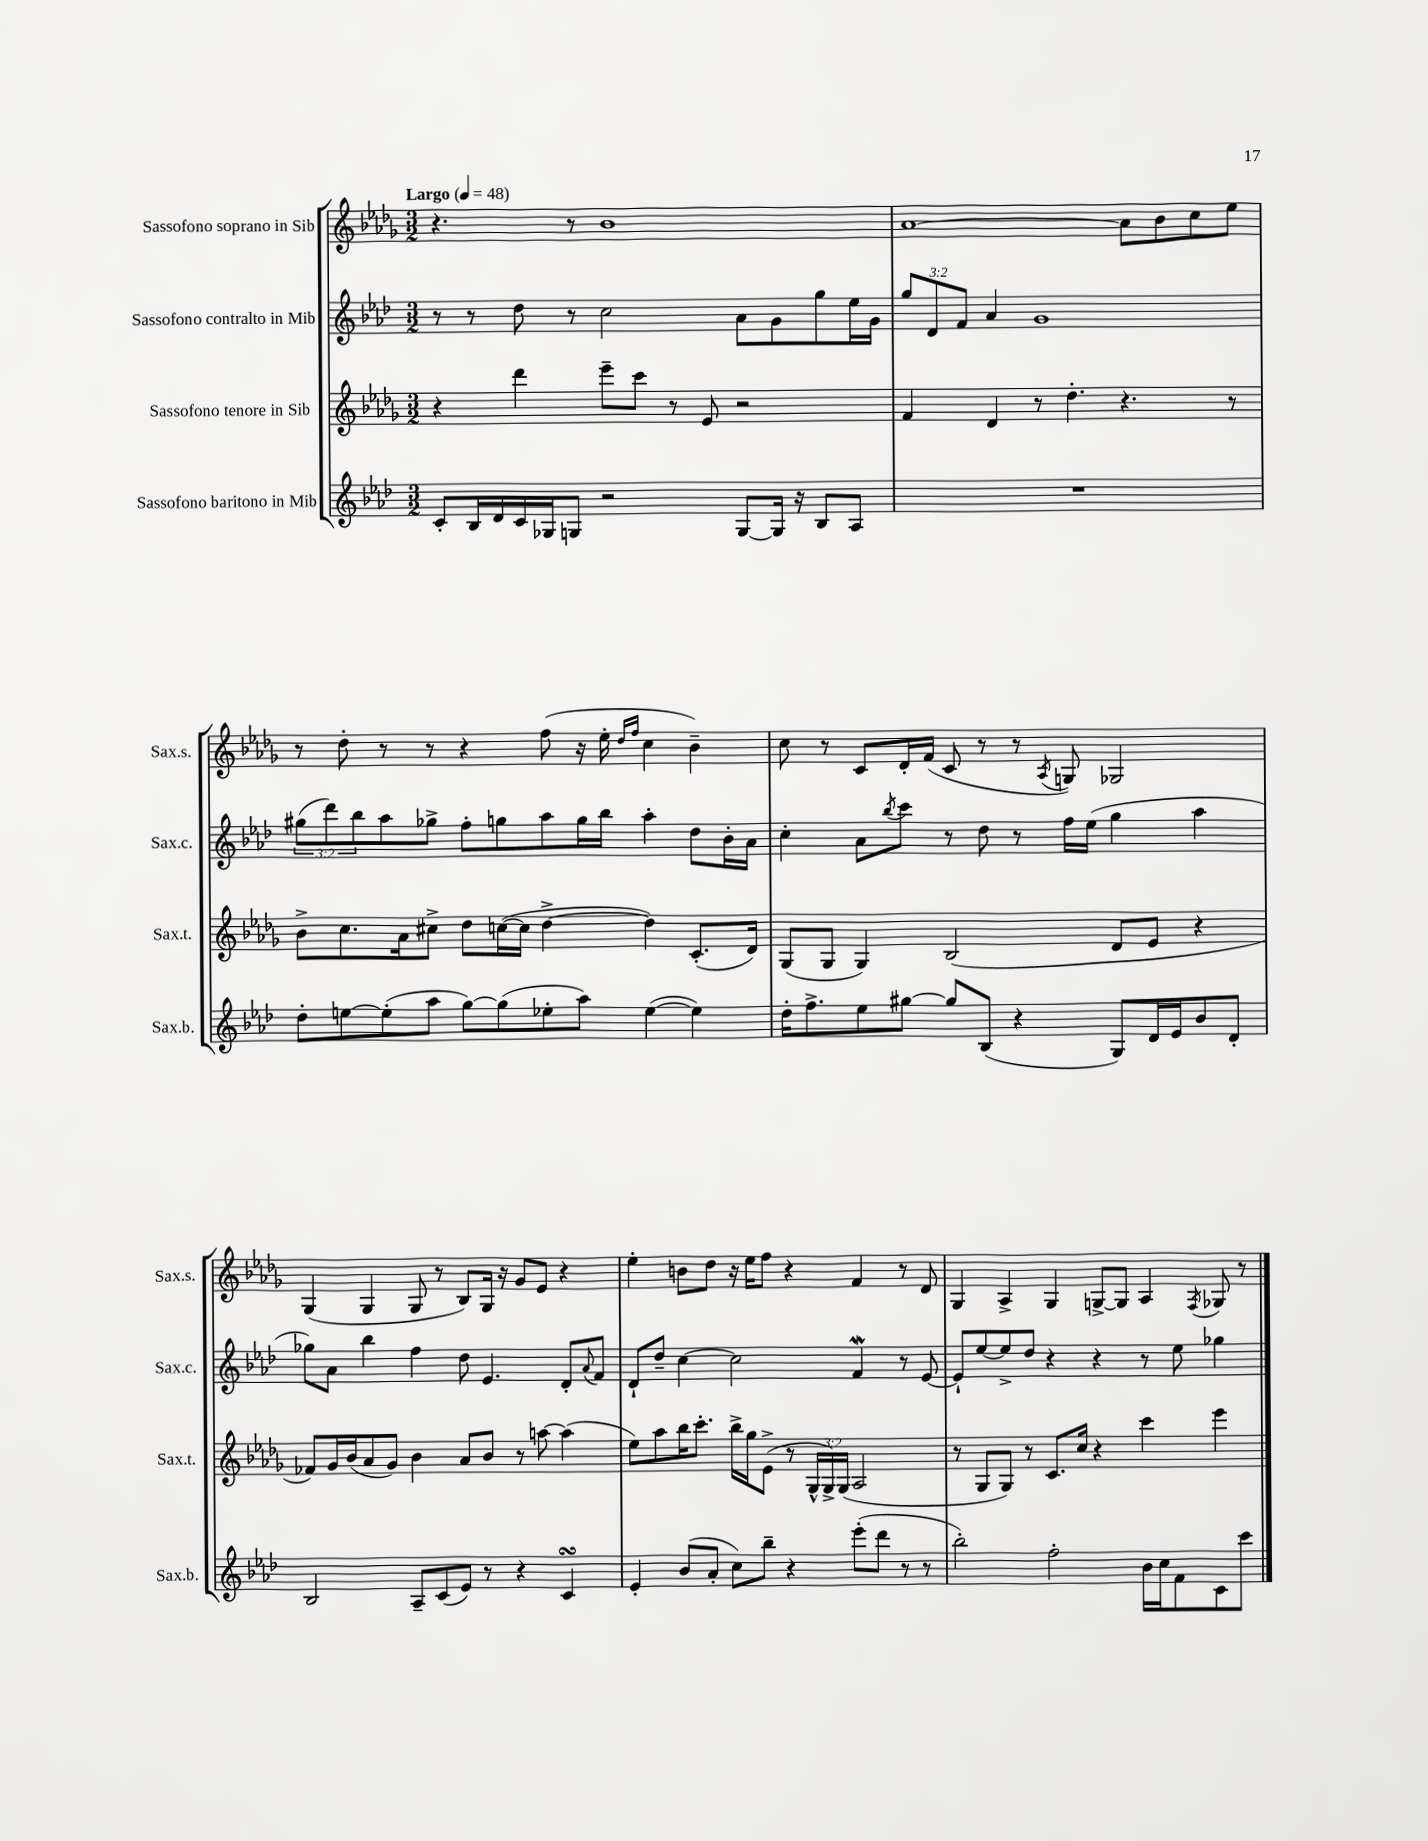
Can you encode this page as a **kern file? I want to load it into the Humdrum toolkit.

**kern	**kern	**kern	**kern
*part4	*part3	*part2	*part1
*staff4	*staff3	*staff2	*staff1
*I"Sassofono baritono in Mib	*I"Sassofono tenore in Sib	*I"Sassofono contralto in Mib	*I"Sassofono soprano in Sib
*I'Sax.b.	*I'Sax.t.	*I'Sax.c.	*I'Sax.s.
*clefG2	*clefG2	*clefG2	*clefG2
*k[b-e-a-d-]	*k[b-e-a-d-g-]	*k[b-e-a-d-]	*k[b-e-a-d-g-]
*M3/2	*M3/2	*M3/2	*M3/2
*MM48	*MM48	*MM48	*MM48
=1	=1	=1	=1
!	!	!	!LO:TX:a:B:t=Largo
8c'/L	4r	8r	4.r
16B-/L	.	8r	.
16d-/	.	.	.
16c/	4ddd-\	8dd-\	.
16G-X/J	.	.	.
8Gn/J	.	8r	8r
2r	8eee-~\L	2cc\	1b-
.	8ccc\J	.	.
.	8r	.	.
.	8e-/	.	.
[8G/L	2r	8a-\L	.
16G/Jk]	.	8g\	.
16r	.	.	.
8B-/L	.	8gg\	.
8A-/J	.	16ee-\L	.
.	.	16g\JJ	.
=2	=2	=2	=2
1.r	4f/	12gg/L	[1a-
.	.	12d-/	.
.	.	12f/J	.
.	4d-/	4a-/	.
.	8r	1g	.
.	4.dd-'\	.	.
.	4.r	.	8a-\L]
.	.	.	8b-\
.	.	.	8cc\
.	8r	.	8ee-\J
!!LO:LB:g=z
=3	=3	=3	=3
8dd-'\L	8b-^\L	(12gg#X\L	8r
.	.	12ddd-\)	.
[8een\	8.cc\	.	8dd-'\
.	.	12bb-\	.
(8ee'\]	.	8aa-\	8r
.	16a-\k	.	.
8aa-\J	8cc#X^\J	8gg-X^\J	8r
[8gg\L)	8dd-\L	8ff'\L	4r
(8gg\]	([16ccn\L	8ggn\	.
.	16cc\JJ]	.	.
8ee-X'\	[4dd-^\	8aa-\	(8ff\
8aa-\J)	.	16gg\L	16r
.	.	16bb-\JJ	16ee-'\
.	.	.	16qqdd-/LL
.	.	.	16qqff/JJ
([4ee-\	4dd-\])	4aa-'\	4cc\
4ee-\])	(8.c'/L	8dd-\L	4b-~\)
.	.	16b-'\L	.
.	16d-/Jk)	16a-\JJ	.
=4	=4	=4	=4
16dd-'\KL	(8G-/L	4cc'\	8cc\
8.ff^\	.	.	.
.	8G-/J	.	8r
8ee-\	4G-/)	8a-\L	8c/L
.	.	8qbb-/	.
[8gg#X\J	.	8ccc\J	16d-'/L
.	.	.	(16f/JJ
8gg#/L]	(2B-/	8r	8c/
(8B-/J	.	8dd-\	8r
4r	.	8r	8r
.	.	.	8qA-/
.	.	16ff\LL	8Gn/)
.	.	(16ee-\JJ	.
8G/L)	8d-/L	4gg\	2G-X/
16d-/L	8e-/J	.	.
16e-/J	.	.	.
8b-/	4r	4aa-\	.
8d-'/J	.	.	.
!!LO:LB:g=z
=5	=5	=5	=5
2B-/	8f-X/L)	8gg-X\L)	(4G-/
.	16g-/L	8a-\J	.
.	(16b-/J	.	.
.	8a-/	4bb-\	4G-/
.	8g-/J)	.	.
8A-~/L	4b-\	4ff\	8G-/
(8c/	.	.	8r
8e-/J)	8a-/L	8dd-\	8B-/L)
8r	8b-/J	4.e-/	16G-/Jk
.	.	.	16r
4r	8r	.	8g-/L
.	[8aan\	.	8e-/J
4csSsS/	(4aa\]	8d-'/L	4r
.	.	8qqa-/	.
.	.	8f/J	.
=6	=6	=6	=6
4e-'/	8ee-\L)	8d-`/L	4ee-'\
.	8aa-\	8dd-~/J	.
(8b-/L	16bb-\K	[4cc\	8bn\L
.	8.ccc'\J	.	.
8a-'/J	.	.	8dd-\J
8cc\L)	16bb-^\LL	2cc\]	16r
.	16gg-\J	.	16ee-\KL
8bb-~\J	(8e-^\J	.	8ff\J
4r	8r	.	4r
.	24G-^^/LL	.	.
.	24G-^/)	.	.
.	(24G-/JJ	.	.
(8eee-'\L	2A-/	4fW/	4f/
8ddd-\J	.	.	.
8r	.	8r	8r
8r	.	[8e-/	8d-/
=7	=7	=7	=7
2bb-'\)	8r	8e-`/L]	4G-/
.	8G-/L	[8ee-/	.
.	8G-/J)	8ee-^/]	4A-^/
.	8r	8dd-/J	.
2ff'\	8.c/L	4r	4G-/
.	16cc/Jk	.	.
.	4r	4r	[8Gn^/L
.	.	.	8G/J]
16b-\LL	4ccc\	8r	4A-/
16cc\J	.	.	.
8f\	.	8ee-\	.
.	.	.	8qF/
8c\	4eee-\	4gg-X\	8G-X/
8ccc\J	.	.	8r
==	==	==	==
*-	*-	*-	*-
